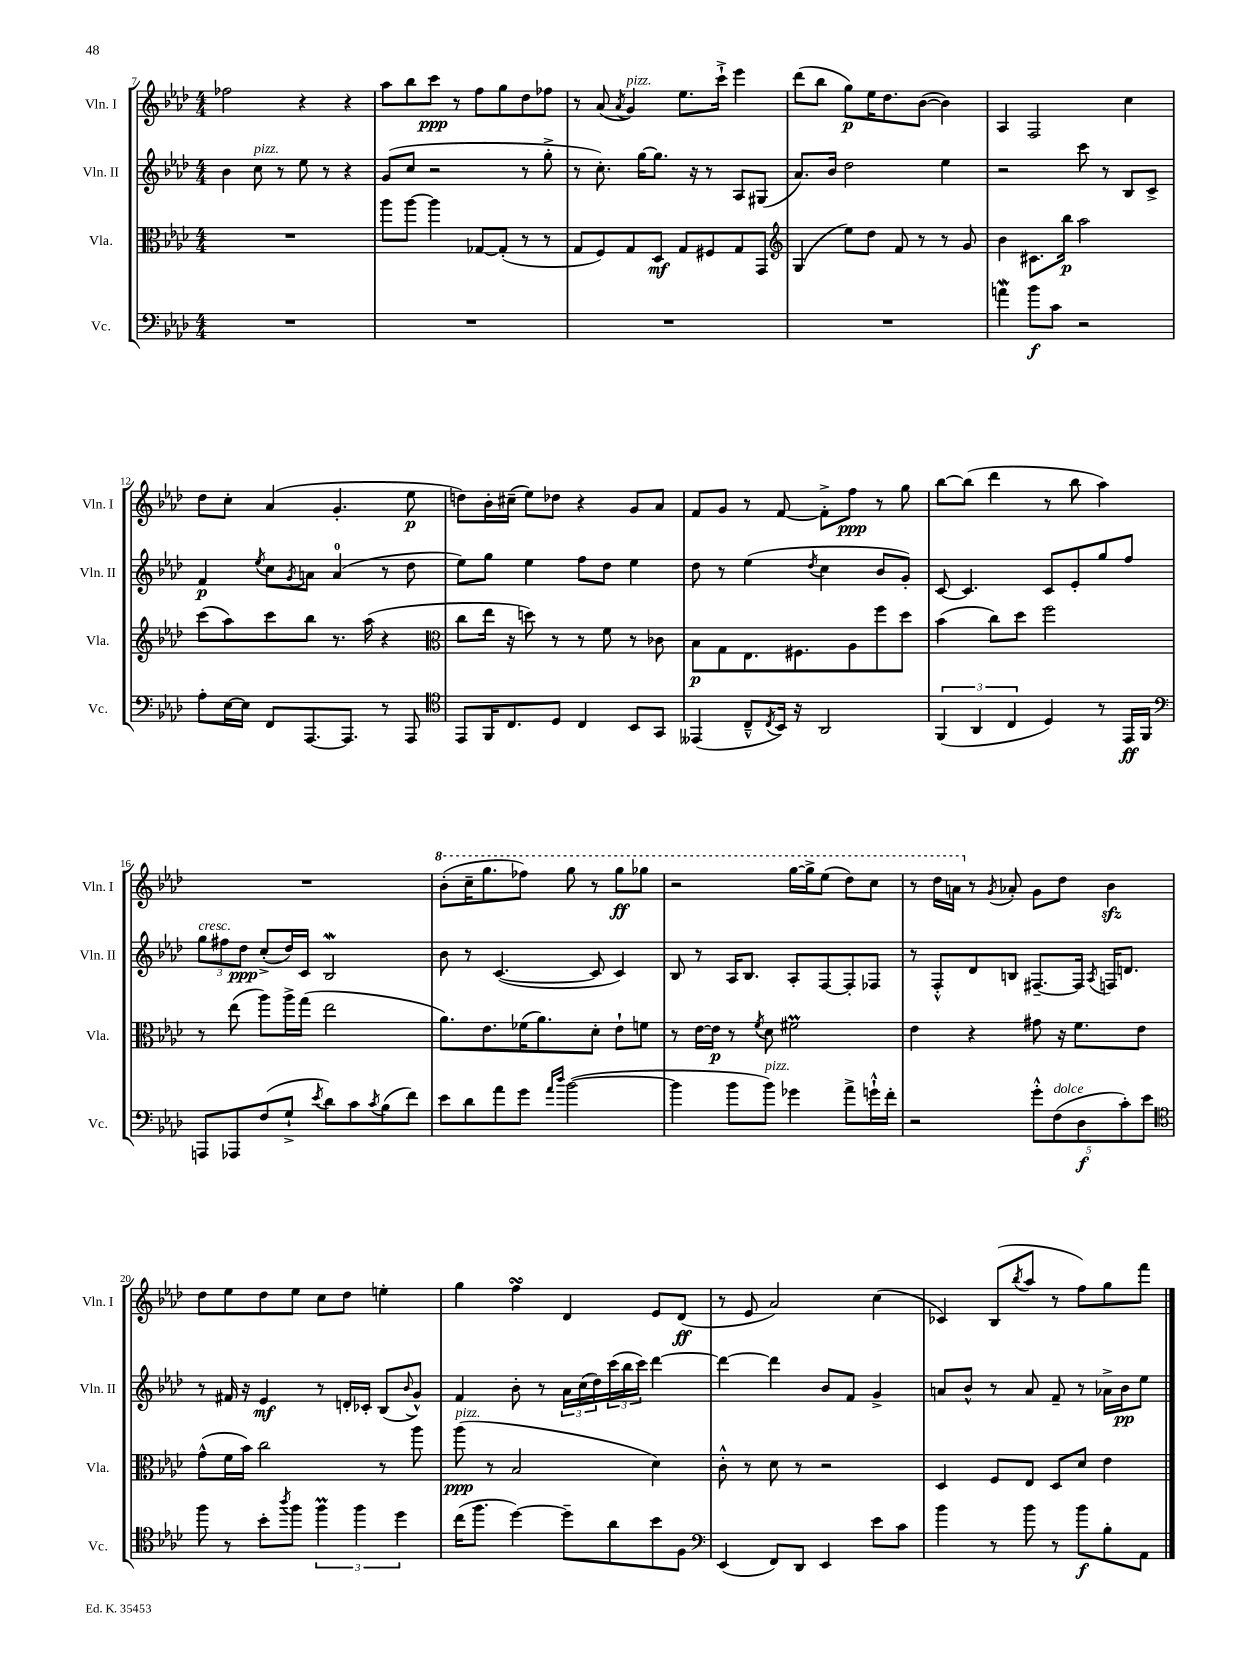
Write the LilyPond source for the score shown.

<<
\new StaffGroup <<
\new Staff = "s0" \with { instrumentName = "Vln. I" shortInstrumentName = "Vln. I" } {
    \clef treble \key aes \major \numericTimeSignature \time 4/4
    fes''2 r4 r4 |
    aes''8 bes''8 c'''8\ppp r8 f''8 g''8 des''8 fes''8 |
    r8 aes'8( \acciaccatura { aes'8 } g'4^\markup { \italic "pizz." }) ees''8. c'''16-!-> ees'''4 |
    des'''8( bes''8 g''8\p) ees''16 des''8. bes'8~( bes'4) |
    aes4 f2 c''4 |
    des''8 c''8-. aes'4( g'4.-. ees''8\p |
    d''8) bes'16-. cis''16--( ees''8) des''8 r4 g'8 aes'8 |
    f'8 g'8 r8 f'8~ f'8-.-> f''8\ppp r8 g''8 |
    bes''8~ bes''8( des'''4 r8 bes''8 aes''4) |
    R1 |
    \ottava #1 bes''8-.( c'''16-- g'''8. fes'''8) g'''8 r8 g'''8\ff ges'''8 |
    r2 g'''16~ g'''16-> ees'''8( des'''8) c'''8 |
    r8 des'''16 a''16 \ottava #0 r8 \acciaccatura { g'8 } aes'!8-. g'8 des''8 bes'4\sfz |
    des''8 ees''8 des''8 ees''8 c''8 des''8 e''4-. |
    g''4 f''4\turn des'4 ees'8 des'8\ff( |
    r8 ees'8 aes'2) c''4( |
    ces'4) bes8( \acciaccatura { bes''8 } aes''8 r8 f''8) g''8 f'''8 \bar "|." |
}
\new Staff = "s1" \with { instrumentName = "Vln. II" shortInstrumentName = "Vln. II" } {
    \clef treble \key aes \major \numericTimeSignature \time 4/4
    bes'4 c''8^\markup { \italic "pizz." } r8 ees''8 r8 r4 |
    g'8( c''8 r2 r8 g''8-.-> |
    r8 c''8.-.) g''16~ g''8. r16 r8 aes8 gis8( |
    aes'8.) bes'16 des''2 ees''4 |
    r2 c'''8 r8 bes8 c'8-> |
    f'4\p \acciaccatura { ees''8 } c''8 \acciaccatura { g'8 } a'8 a'4-0( r8 des''8 |
    ees''8) g''8 ees''4 f''8 des''8 ees''4 |
    des''8 r8 ees''4( \acciaccatura { des''8 } c''4 bes'8 g'8-.) |
    c'8~ c'4. c'8 ees'8-. g''8 f''8 |
    \tuplet 3/2 { g''8^\markup { \italic "cresc." } fis''8 des''8\ppp } c''8-.->( des''16) c'16 bes2\mordent |
    bes'8 r8 c'4.~( c'8 c'4) |
    bes8 r8 aes16 bes8. aes8-. f8~ f8-. fes8 |
    r8 f8-.-^ des'8 b8 fis8.~-- fis16 \acciaccatura { aes8 } f16 d'8. |
    r8 fis'16 r16 ees'4\mf r8 d'16-. ces'16-. bes8( \appoggiatura { bes'8 } g'8-^) |
    f'4 bes'8-. r8 \tuplet 3/2 { aes'16 c''16( des''16) } \tuplet 3/2 { c'''16( bes''16 c'''16) } des'''4~ |
    des'''4~ des'''4 bes'8 f'8 g'4-> |
    a'8 bes'8-^ r8 a'8 f'8-- r8 aes'16-> bes'16\pp ees''8 \bar "|." |
}
\new Staff = "s2" \with { instrumentName = "Vla." shortInstrumentName = "Vla." } {
    \clef alto \key aes \major \numericTimeSignature \time 4/4
    R1 |
    aes''8 aes''8~ aes''4 ges8~ ges8-.( r8 r8 |
    g8 f8) g8 des8\mf g8 fis8 g8 g,8 |
    \clef treble g4( ees''8) des''8 f'8 r8 r8 g'8 |
    bes'4 cis'8. bes''16\p aes''2 |
    c'''8( aes''8) c'''8 bes''8 r8. aes''16( r4 |
    \clef alto c''8 ees''16 r16 d''8) r8 r8 f'8 r8 ces'8 |
    bes8\p g8 ees8. fis8. aes8 f''8 des''8 |
    bes'4( c''8) des''8 f''2 |
    r8 ees''8( aes''8) aes''16-> g''16( ees''2 |
    aes'8.) ees'8. fes'16( aes'8.) des'8-. ees'8-! f'8 |
    r8 ees'16~ ees'16\p r8 \acciaccatura { f'8 } des'8 fis'2\prall |
    ees'4 r4 gis'8 r16 f'8. ees'8 |
    g'8-^( f'16 bes'16) c''2 r8 aes''8 |
    aes''8\ppp^\markup { \italic "pizz." }( r8 bes2 des'4) |
    c'8-.-^ r8 des'8 r8 r2 |
    des4 f8 ees8 des8 des'8 ees'4 \bar "|." |
}
\new Staff = "s3" \with { instrumentName = "Vc." shortInstrumentName = "Vc." } {
    \clef bass \key aes \major \numericTimeSignature \time 4/4
    R1 |
    R1 |
    R1 |
    R1 |
    a'4\mordent bes'8\f c'8 r2 |
    aes8-. ees16~ ees16 f,8 aes,,8.~ aes,,8. r8 aes,,8 |
    \clef tenor ees,8 f,16 c8. des8 c4 bes,8 g,8 |
    eeses,4( c8---^ \acciaccatura { c8 } bes,16) r16 aes,2 |
    \tuplet 3/2 { f,4( aes,4 c4 } des4) r8 ees,16\ff f,16 |
    \clef bass a,,8 aes,,8 f8( g8-!-> \acciaccatura { ees'8 } des'8) c'8 \acciaccatura { c'8 } bes8( f'8) |
    ees'8 des'8 aes'8 g'8 \grace { aes'16 des''16 } bes'2~( |
    bes'4 bes'8 bes'8^\markup { \italic "pizz." }) ges'4 aes'8-> g'16-!-^ f'16-. |
    r2 \tuplet 5/4 { g'8-.-^ f8^\markup { \italic "dolce" }( des8\f c'8-.) ees'8 } |
    \clef tenor f''8 r8 bes'8-. \acciaccatura { aes''8 } f''8 \tuplet 3/2 { f''4\prall f''4 des''4 } |
    c''16( f''8. des''4~) des''8-- aes'8 bes'8 f8 |
    \clef bass ees,4( f,8) des,8 ees,4 ees'8 c'8 |
    bes'4 r8 bes'8 r8 bes'8\f bes8-. aes,8 \bar "|." |
}
>>
>>
\layout { \context { \Score currentBarNumber = #7 } }
